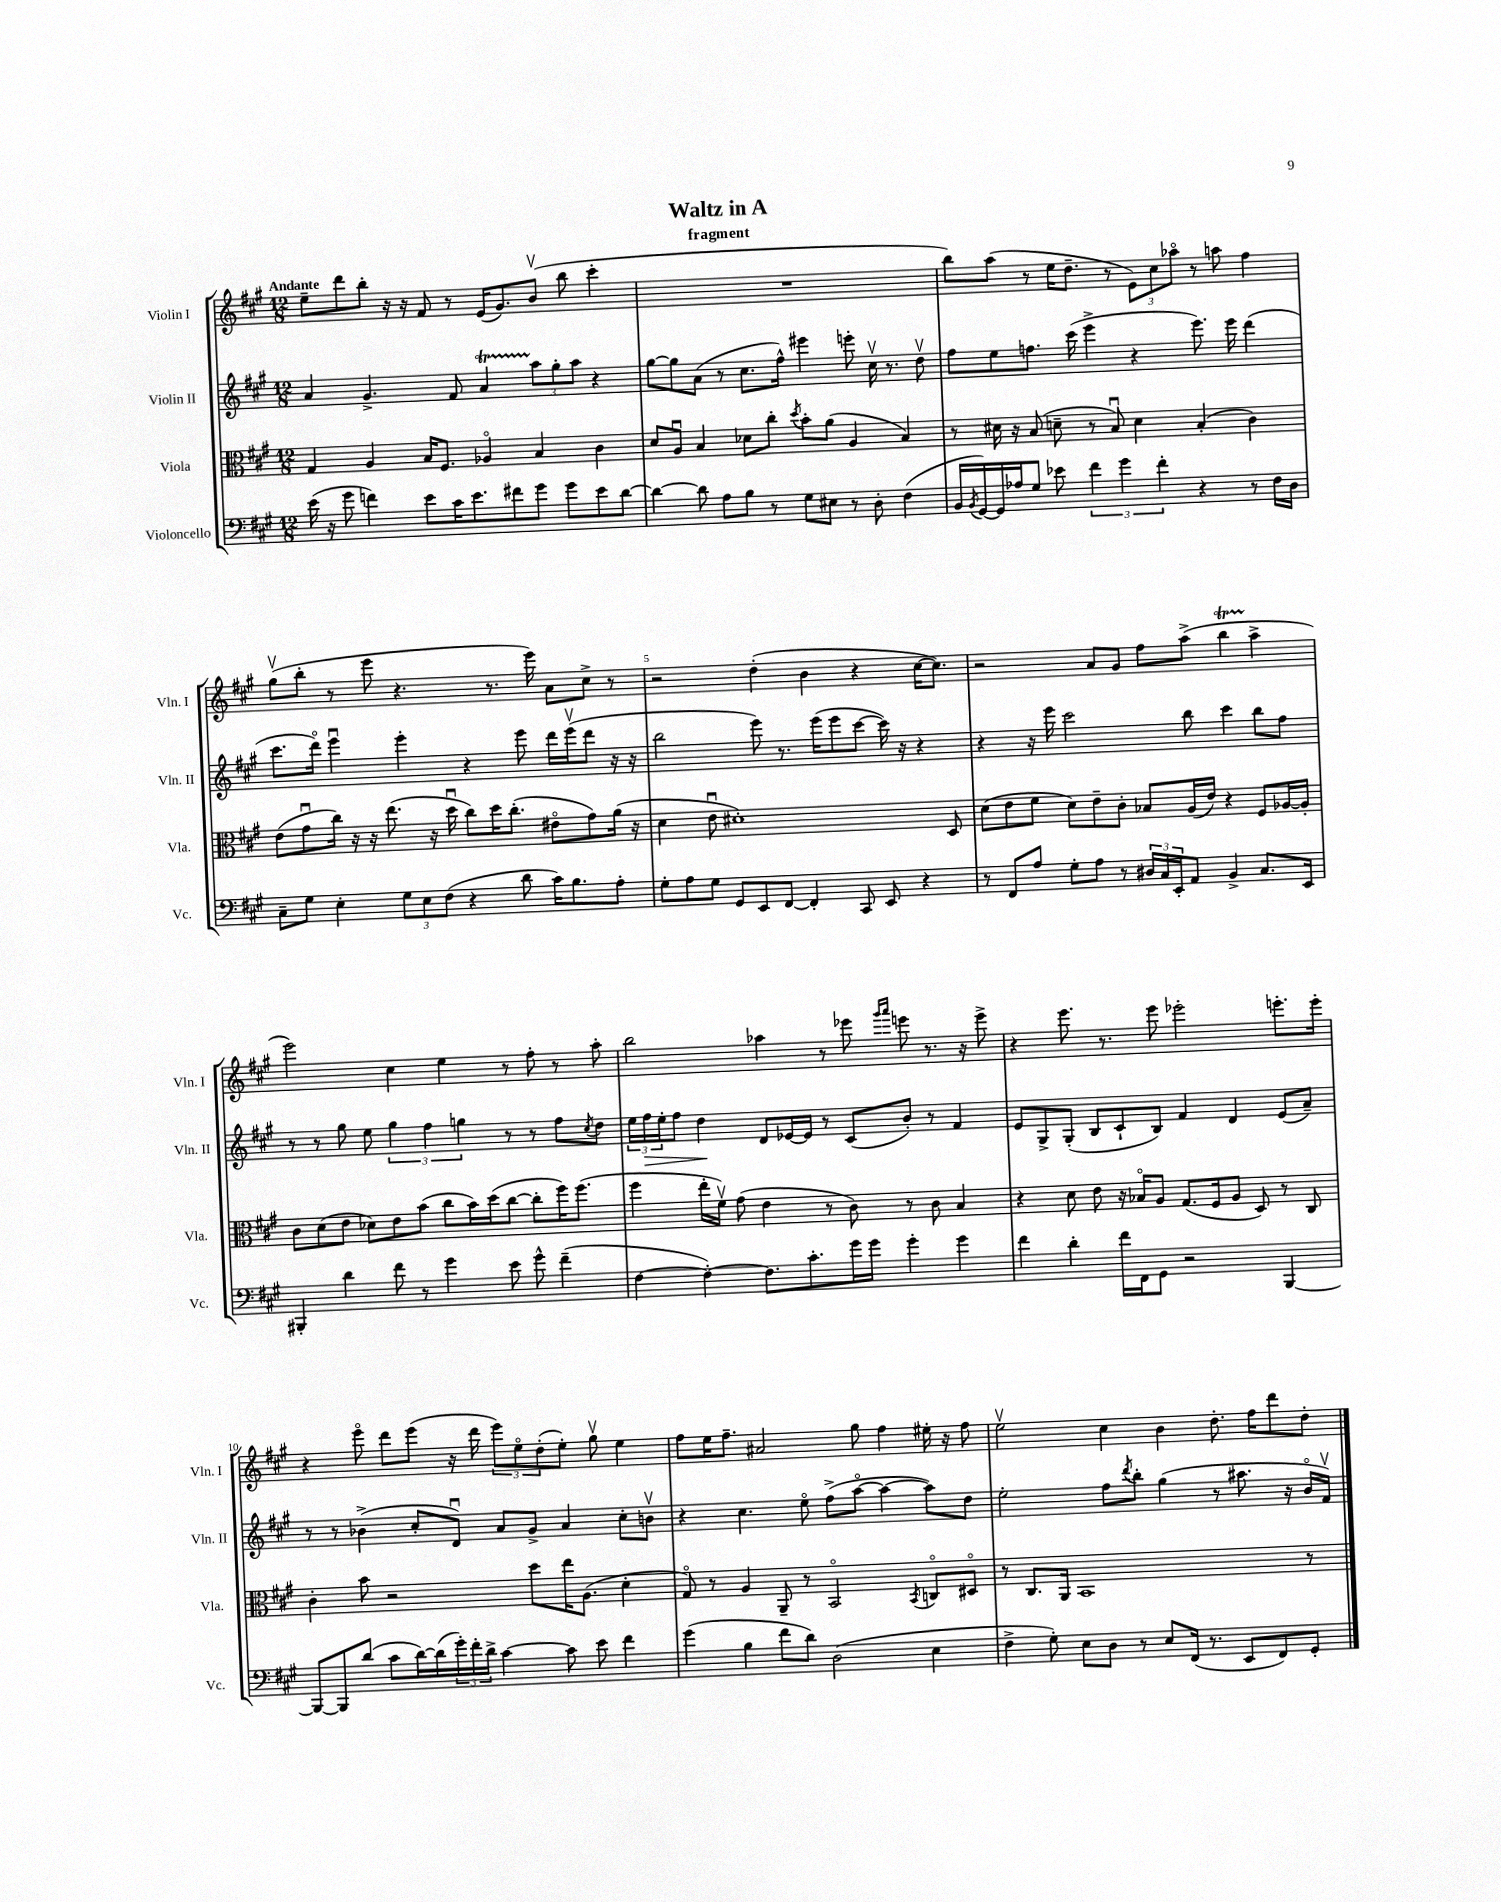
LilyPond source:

\header { title = "Waltz in A" subtitle = "fragment" }
<<
\new StaffGroup <<
\new Staff = "s0" \with { instrumentName = "Violin I" shortInstrumentName = "Vln. I" } {
    \clef treble \key a \major \numericTimeSignature \time 12/8 \tempo "Andante"
    e''8-- d'''8 b''8-. r16 r16 fis'8 r8 e'16( gis'8.) b'8\upbow( b''8 cis'''4-. |
    R1. |
    b''8) a''8( r8 e''16 d''8.-- r8 \tuplet 3/2 { e'8) cis''8 aes''8\flageolet } r8 a''8 fis''4 |
    gis''8\upbow( b''8-. r8 e'''8 r4. r8. e'''16) a'8 cis''8-> r8 |
    r2 d''4-.( b'4 r4 cis''16~ cis''8.) |
    r2 a'8 gis'8 fis''8 a''8->( b''4\startTrillSpan a''4->\stopTrillSpan |
    e'''2) cis''4 e''4 r8 fis''8-. r8 a''8-. |
    b''2 aes''4 r8 ees'''8 \grace { gis'''16 a'''16 } e'''8 r8. r16 e'''8-> |
    r4 e'''8. r8. e'''8 ees'''2-. e'''8.-. e'''16-. |
    r4 e'''8\flageolet d'''8 e'''8( r16 d'''16 \tuplet 3/2 { e'''8) e''8\flageolet d''8-.( } e''8-.) gis''8\upbow e''4 |
    fis''8 e''16 fis''8.-- ais'2 gis''8 fis''4 eis''16-. r16 fis''8 |
    e''2\upbow cis''4 b'4 d''8.-. fis''16 d'''8 d''8-. \bar "|." |
}
\new Staff = "s1" \with { instrumentName = "Violin II" shortInstrumentName = "Vln. II" } {
    \clef treble \key a \major \numericTimeSignature \time 12/8
    a'4 gis'4.-> fis'8 a'4\startTrillSpan \tuplet 3/2 { a''8\stopTrillSpan gis''8-. a''8 } r4 |
    gis''8~ gis''8 a'8( r8 cis''8. fis''16-^) eis'''4 e'''8-. cis''16\upbow r8. d''8\upbow |
    fis''8 e''8 f''8. cis'''16( e'''4-> r4 e'''8.) e'''16 d'''4( |
    cis'''8. d'''16\flageolet) e'''4\downbow e'''4-. r4 e'''8 d'''16 e'''16\upbow( d'''8 r16 r16 |
    b''2 e'''8) r8. e'''16( e'''8 cis'''8~ cis'''16) r16 r4 |
    r4 r16 e'''16 cis'''2 b''8 cis'''4 b''8 fis''8 |
    r8 r8 gis''8 e''8 \tuplet 3/2 { gis''4 fis''4 g''4 } r8 r8 fis''8 \acciaccatura { cis''8 } d''8 |
    \tuplet 3/2 { e''16 fis''16\> e''16-. } fis''8 d''4\! d'8 ees'16~ ees'16 r8 cis'8( b'8-.) r8 fis'4 |
    e'8 gis8-> gis8-.( b8 cis'8-! b8) fis'4 d'4 e'8( a'8--) |
    r8 r8 bes'4->( cis''8-. d'8\downbow) a'8 gis'8-> a'4 cis''8-. b'8\upbow |
    r4 cis''4. e''8\flageolet fis''8->( a''8~\flageolet a''4~ a''8) d''8 |
    e''2-. fis''8 \acciaccatura { d'''8 } b''8-. gis''4( r8 ais''8. r16 b'16\flageolet fis'16\upbow) \bar "|." |
}
\new Staff = "s2" \with { instrumentName = "Viola" shortInstrumentName = "Vla." } {
    \clef alto \key a \major \numericTimeSignature \time 12/8
    gis4 a4 b16 fis8. aes4\flageolet b4 cis'4 |
    d'8 a8\downbow b4 des'8 cis''8-. \acciaccatura { d''8 } b'8-. a'8( a4 b4) |
    r8 dis'16 r16 b8( d'8-- r8 b8\downbow) d'4 b4-.( cis'4) |
    e'8( gis'8\downbow cis''16) r16 r16 e''8.( r16 d''16\downbow cis''8) d''16 cis''8.-.( eis'8\flageolet gis'8) a'16( r16 |
    d'4 e'8\downbow dis'1-.) d8 |
    d'8( e'8 fis'8 d'8) e'8-- cis'8-. bes8 a16( e'16) r4 fis8 aes16~ aes16-. |
    cis'8 d'8( e'8 des'8) e'8 b'8( cis''8 b'16) d''16( cis''8~ cis''8-. fis''16) fis''8.( |
    fis''4 e''16-. fis'16\upbow) gis'8( e'4 r8 cis'8) r8 cis'8 b4 |
    r4 d'8 e'8 r16 bes16\flageolet a8 gis8.( fis16 a8 d8) r8 cis8 |
    cis'4-. b'8 r2 d''8 e''16 a8.( d'4-. |
    gis8\flageolet) r8 a4 a,8-- r8 b,2\flageolet \acciaccatura { b,8 } c8\flageolet dis8\flageolet |
    r8 cis8. a,16 b,1 r8 \bar "|." |
}
\new Staff = "s3" \with { instrumentName = "Violoncello" shortInstrumentName = "Vc." } {
    \clef bass \key a \major \numericTimeSignature \time 12/8
    e'16( r16 gis'8 f'4) e'8 cis'16 e'8. fis'8 gis'8 gis'8 e'8 d'8~ |
    d'4~ d'8 a8 b8 r8 gis8 eis8 r8 d8-. fis4( |
    b,16 \acciaccatura { b,8 } gis,16~) gis,16 aes16 gis8 ees'8 \tuplet 3/2 { fis'4 gis'4 fis'4-. } r4 r8 fis16 d16 |
    cis8-- gis8 e4-. \tuplet 3/2 { gis8 e8 fis8( } r4 d'8 cis'16) b8. a8-. |
    gis8-. a8 gis8 gis,8 e,8 fis,8~ fis,4-. cis,8 e,8 r4 |
    r8 fis,8 a8 gis8-. a8 r8 \tuplet 3/2 { dis16 cis16 e,16-. } a,8 b,4-> cis8. e,16 |
    bis,,4-. d'4 fis'8 r8 gis'4 e'8 gis'8-^ fis'4--( |
    fis4~ fis4~-.) fis8. cis'8.-. gis'16 gis'16 gis'4-. gis'4 |
    fis'4 d'4-. fis'16 fis,16 gis,8 r2 b,,4~ |
    b,,8~ b,,8 d'8( cis'8 d'16~) d'16( \tuplet 3/2 { gis'16-.) fis'16-. d'16-> } cis'4~ cis'8 e'8 fis'4 |
    gis'4( b4 fis'8 d'8) d2( e4 |
    fis4-> gis8-.) e8 d8 r8 e8 fis,16( r8. e,8 fis,8) gis,8-. \bar "|." |
}
>>
>>
\layout { \context { \Score \override BarNumber.break-visibility = ##(#f #t #t) barNumberVisibility = #(every-nth-bar-number-visible 5) } }
